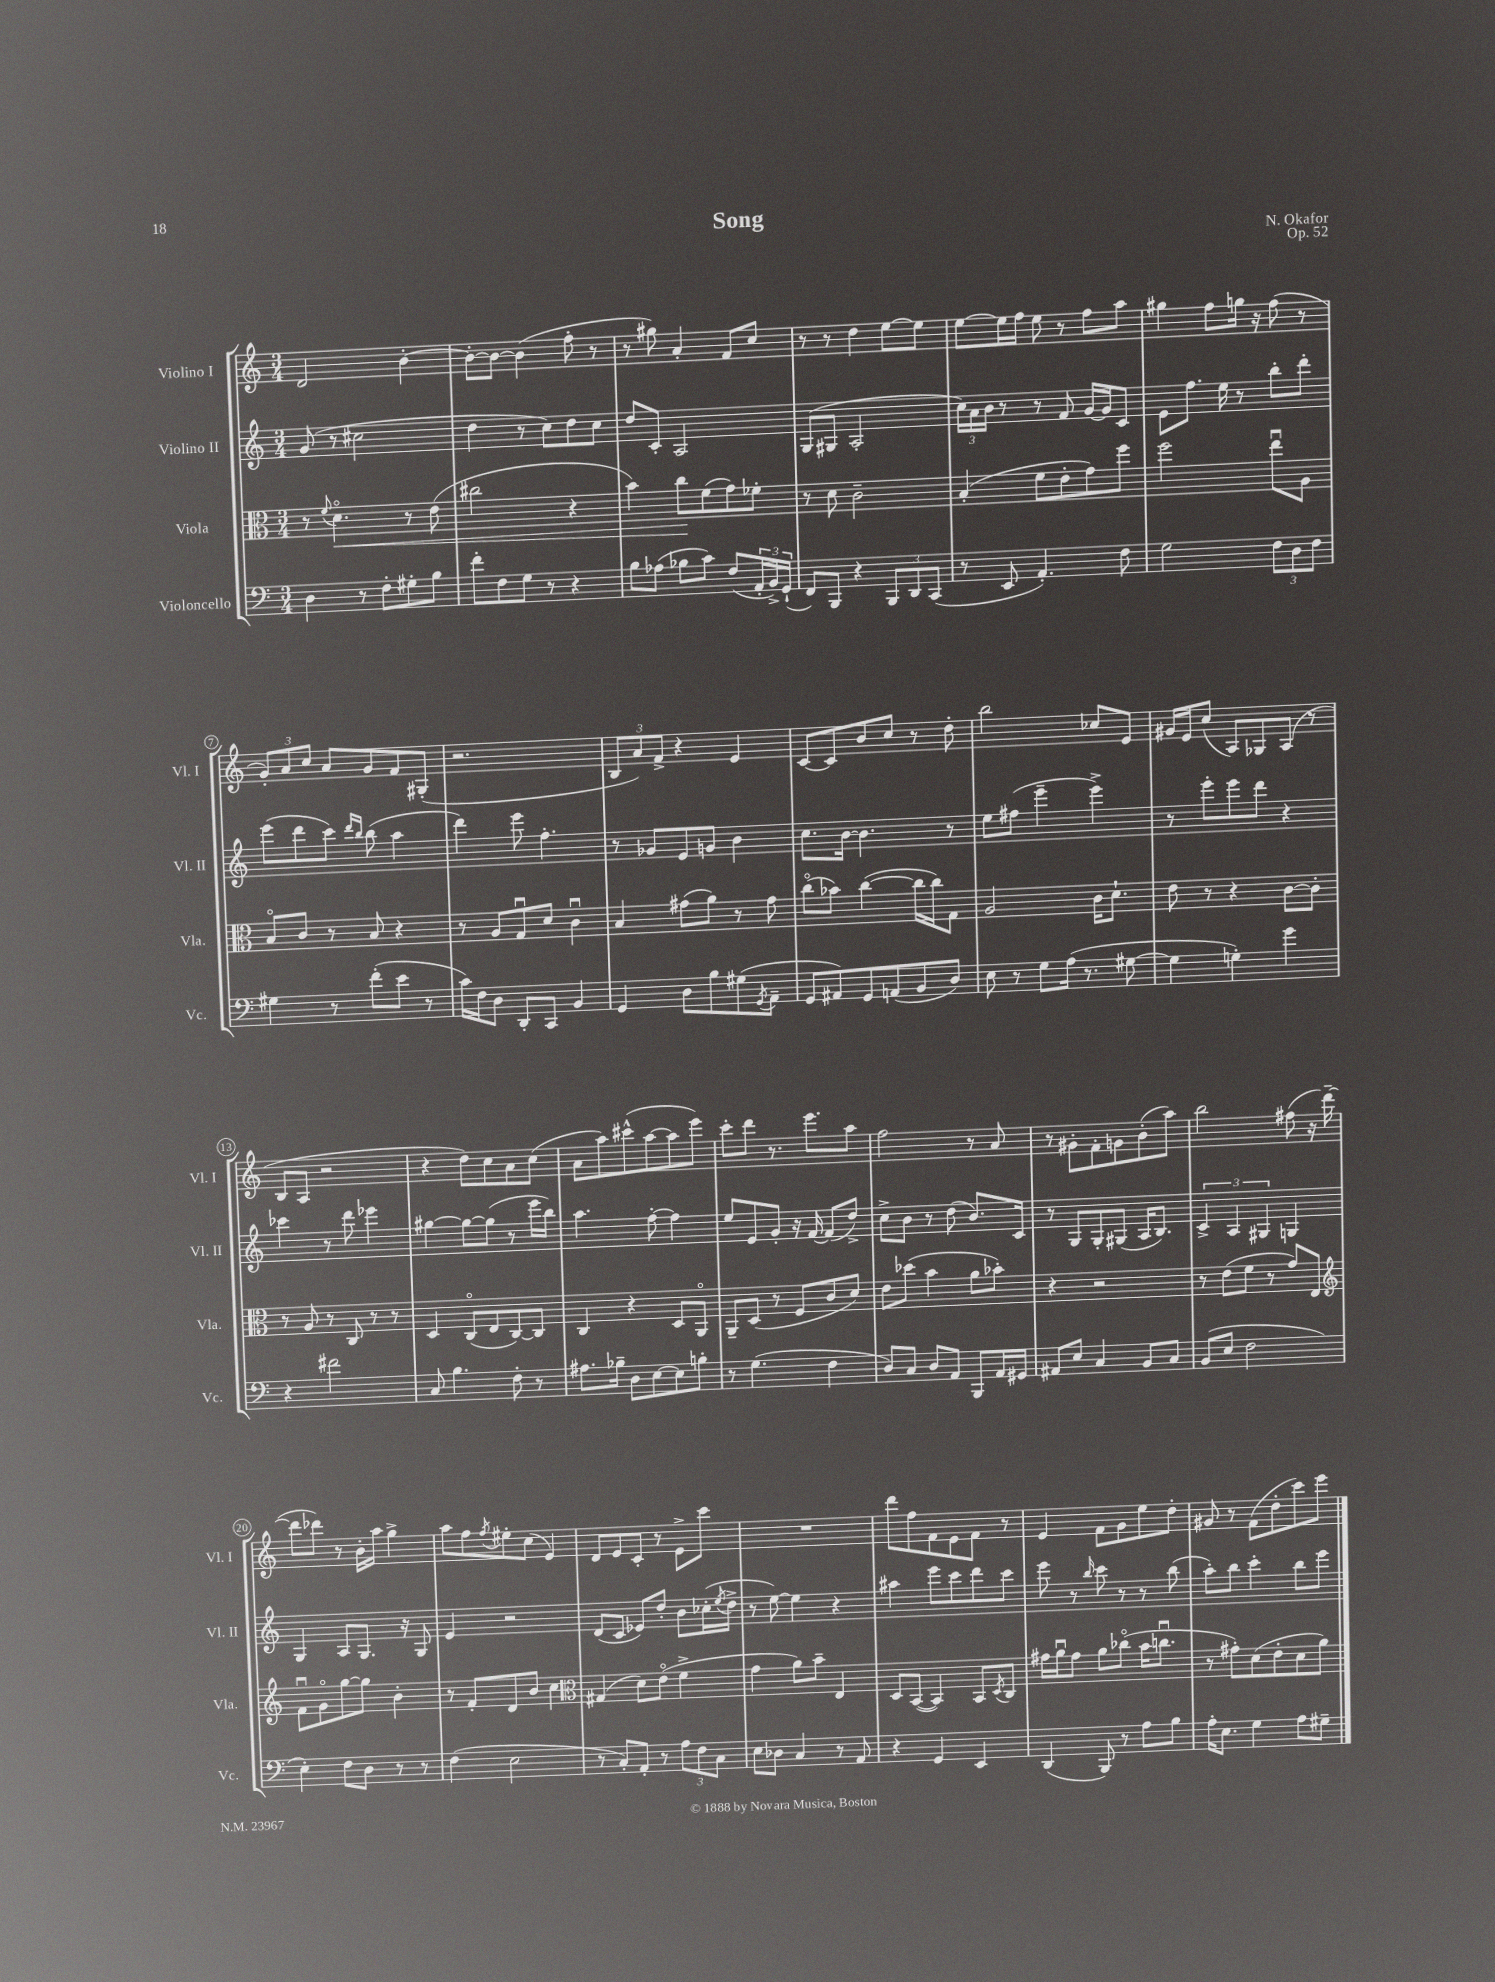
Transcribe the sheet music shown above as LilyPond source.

\header { title = "Song" composer = "N. Okafor" opus = "Op. 52" }
<<
\new StaffGroup <<
\new Staff = "s0" \with { instrumentName = "Violino I" shortInstrumentName = "Vl. I" } {
    \clef treble \key c \major \numericTimeSignature \time 3/4
    d'2 b'4~-. |
    b'8~-. b'8~ b'4( f''8-. r8 |
    r8 gis''8) a'4-. f'8 c''8 |
    r8 r8 d''4 e''8~ e''8 |
    e''8~ e''16 f''16 e''8 r8 f''8 a''8 |
    gis''4 f''8 g''16 r16 f''8( r8 |
    \tuplet 3/2 { g'8-.) a'8 c''8 } a'8 g'8 f'8 gis8-.( |
    r2. |
    \tuplet 3/2 { b8 a'8) f'8-> } r4 e'4 |
    c'8~ c'8 b'8 c''8 r8 d''8-. |
    b''2 ces''8 e'8 |
    gis'16 e'16 c''8( a8) ges8 a8( r8 |
    b8 a8 r2 |
    r4 d''8) c''8 a'8 c''8( |
    a'8 a''8) cis'''8-^( a''8~ a''8 e'''8) |
    c'''8-. d'''8 r8. e'''8. a''8 |
    f''2 r8 a'8 |
    r8 gis'8-. f'8-. g'8 b'8-.( a''8) |
    b''2 fis''8( r16 d'''16~-- |
    d'''8 des'''8) r8 b'16-. a''16 g''4-> |
    a''8 f''8 \acciaccatura { f''8 } eis''8-. c''8( e'4) |
    d'8 e'8 c'8-. r8 e'8-> c'''8 |
    R2. |
    d'''8 f''8 f'8 e'8 f'8 r8 |
    e'4 f'8 g'8 e''8 d''8-. |
    gis'8 r8 f'8( d''8-. c'''8) e'''8 \bar "|." |
}
\new Staff = "s1" \with { instrumentName = "Violino II" shortInstrumentName = "Vl. II" } {
    \clef treble \key c \major \numericTimeSignature \time 3/4
    g'8( r8 cis''2 |
    d''4 r8 c''8) d''8 c''8 |
    d''8 c'8-. a2 |
    g8( gis8 a2-. |
    \tuplet 3/2 { c''16) a'16 b'16 } r8 r8 f'8 g'16~ g'16 c'8 |
    e'8 f''8. e''16 r8 b''8-. d'''8-. |
    e'''8( d'''8 c'''8) \grace { d'''16 b''16 } b''8( a''4 |
    d'''4) e'''8 f''4.-. |
    r8 ges'8 e'8 g'8 b'4 |
    c''8. b'16~ b'4. r8 |
    e''8 fis''8( e'''4-- e'''4->) |
    r8 e'''8-. e'''8 d'''8 r4 |
    ces'''4 r8 d'''8 ees'''4 |
    gis''4~ gis''8~ gis''8( r8 e'''16 b''16) |
    a''4. f''8~-. f''4 |
    e''8 e'8 g'8-. r16 f'16~ f'8( d''8->) |
    c''8-> b'8 r8 d''8( b'8.) c'16 |
    r8 g8 g8-. gis8( a16 b8.) |
    \tuplet 3/2 { c'4-> a4 gis4 } g4 |
    g4 a8 g8. r16 g8 |
    e'4 r2 |
    d'8( c'8 ees'8) d''8-. b'8 ces''16-.( \acciaccatura { e''8 } d''16-> |
    r8 e''8~) e''4 r4 |
    ais''4 e'''8 c'''8 d'''8 c'''8 |
    e'''8 r8 \grace { b''16 } c'''8 r8 r8 b''8( |
    a''8-.) b''8 c'''4-. b''8 e'''8 \bar "|." |
}
\new Staff = "s2" \with { instrumentName = "Viola" shortInstrumentName = "Vla." } {
    \clef alto \key c \major \numericTimeSignature \time 3/4
    r8 \appoggiatura { f'8 } d'4.\flageolet\< r8 e'8( |
    cis''2 r4 |
    b'4) c''8\! f'8( g'8) fes'8-. |
    r8 d'8 c'2-- |
    b4-.( f'8 e'8-. g'8) f''8 |
    f''2 e''8\downbow a8 |
    b8\flageolet c'8 r8 b8 r4 |
    r8 a8 g8\downbow d'8 c'4\downbow |
    b4 gis'8( a'8) r8 gis'8 |
    c''8\flageolet( bes'8) c''4~( c''16 c''16) g8 |
    a2 c'16 d'8.-! |
    e'8 r8 r4 c'8~ c'8-. |
    r8 a8 r8 c8 r8 r8 |
    d4 c8\flageolet( e8 c8~) c8 |
    c4 r4 d8 a,8\flageolet |
    a,8-- d8( r8 f8 c'8 d'8) |
    e'8 des''8( b'4 a'8 bes'8-.) |
    r4 r2 |
    r8 e'8( f'8 r8 g'8) e8 |
    \clef treble f'8\downbow g'8\flageolet g''8~ g''8 b'4-. |
    r8 f'8-. d'8 b'8 c''4 |
    \clef alto gis4( d'8) e'8\flageolet( f'4-> |
    g'4 a'8) b'8-- e4 |
    d8 b,8~( b,4) b,8 \acciaccatura { d8 } c8 |
    gis'16 a'16\downbow gis'8 a'8 ces''8\flageolet( b'16 c''8.\downbow |
    r8 gis'8-.) d'8( e'8-. d'8 a'8) \bar "|." |
}
\new Staff = "s3" \with { instrumentName = "Violoncello" shortInstrumentName = "Vc." } {
    \clef bass \key c \major \numericTimeSignature \time 3/4
    d4 r8 f8-. gis8-. b8 |
    f'8-. f8 g8 r8 r4 |
    b8 aes8( bes8 c'8) f8( \tuplet 3/2 { a,16-. b,16->) g,16-!( } |
    f,8) b,,8 r4 \tuplet 3/2 { b,,8 d,8 c,8( } |
    r8 e,8 a,4.-.) f8 |
    g2 \tuplet 3/2 { f8 d8 f8 } |
    gis4 r8 f'8-.( e'8 r8 |
    c'16) f16 d8 d,8-. c,8 b,4 |
    g,4 d8 b8 gis8( \acciaccatura { g,8 } a,8-- |
    g,8 ais,8) g,8 a,8( b,8 d8) |
    e8 r8 g8 a16( r8. gis8~ |
    gis4 g4-.) g'4 |
    r4 fis'2 |
    c8 b4. f8-. r8 |
    ais8. bes16-- d8 e8~ e8 b8-. |
    r8 g4.( f4 |
    d8) c8 d8 a,8 b,,8 a,16 gis,16 |
    ais,8 e8 c4 b,8 c8 |
    b,8( e8 f2 |
    e4-.) f8 d8 r8 r8 |
    f4( e2 |
    r8 c8-.) a,8-. r8 \tuplet 3/2 { a8 f8 c8 } |
    e8 des8 c4 r8 a,8 |
    r4 g,4 e,4 |
    d,4( b,,8) r8 a8 b8 |
    a16-. e8. g4 a8 gis8-- \bar "|." |
}
>>
>>
\layout { \context { \Score \override BarNumber.stencil = #(make-stencil-circler 0.1 0.3 ly:text-interface::print) } }
